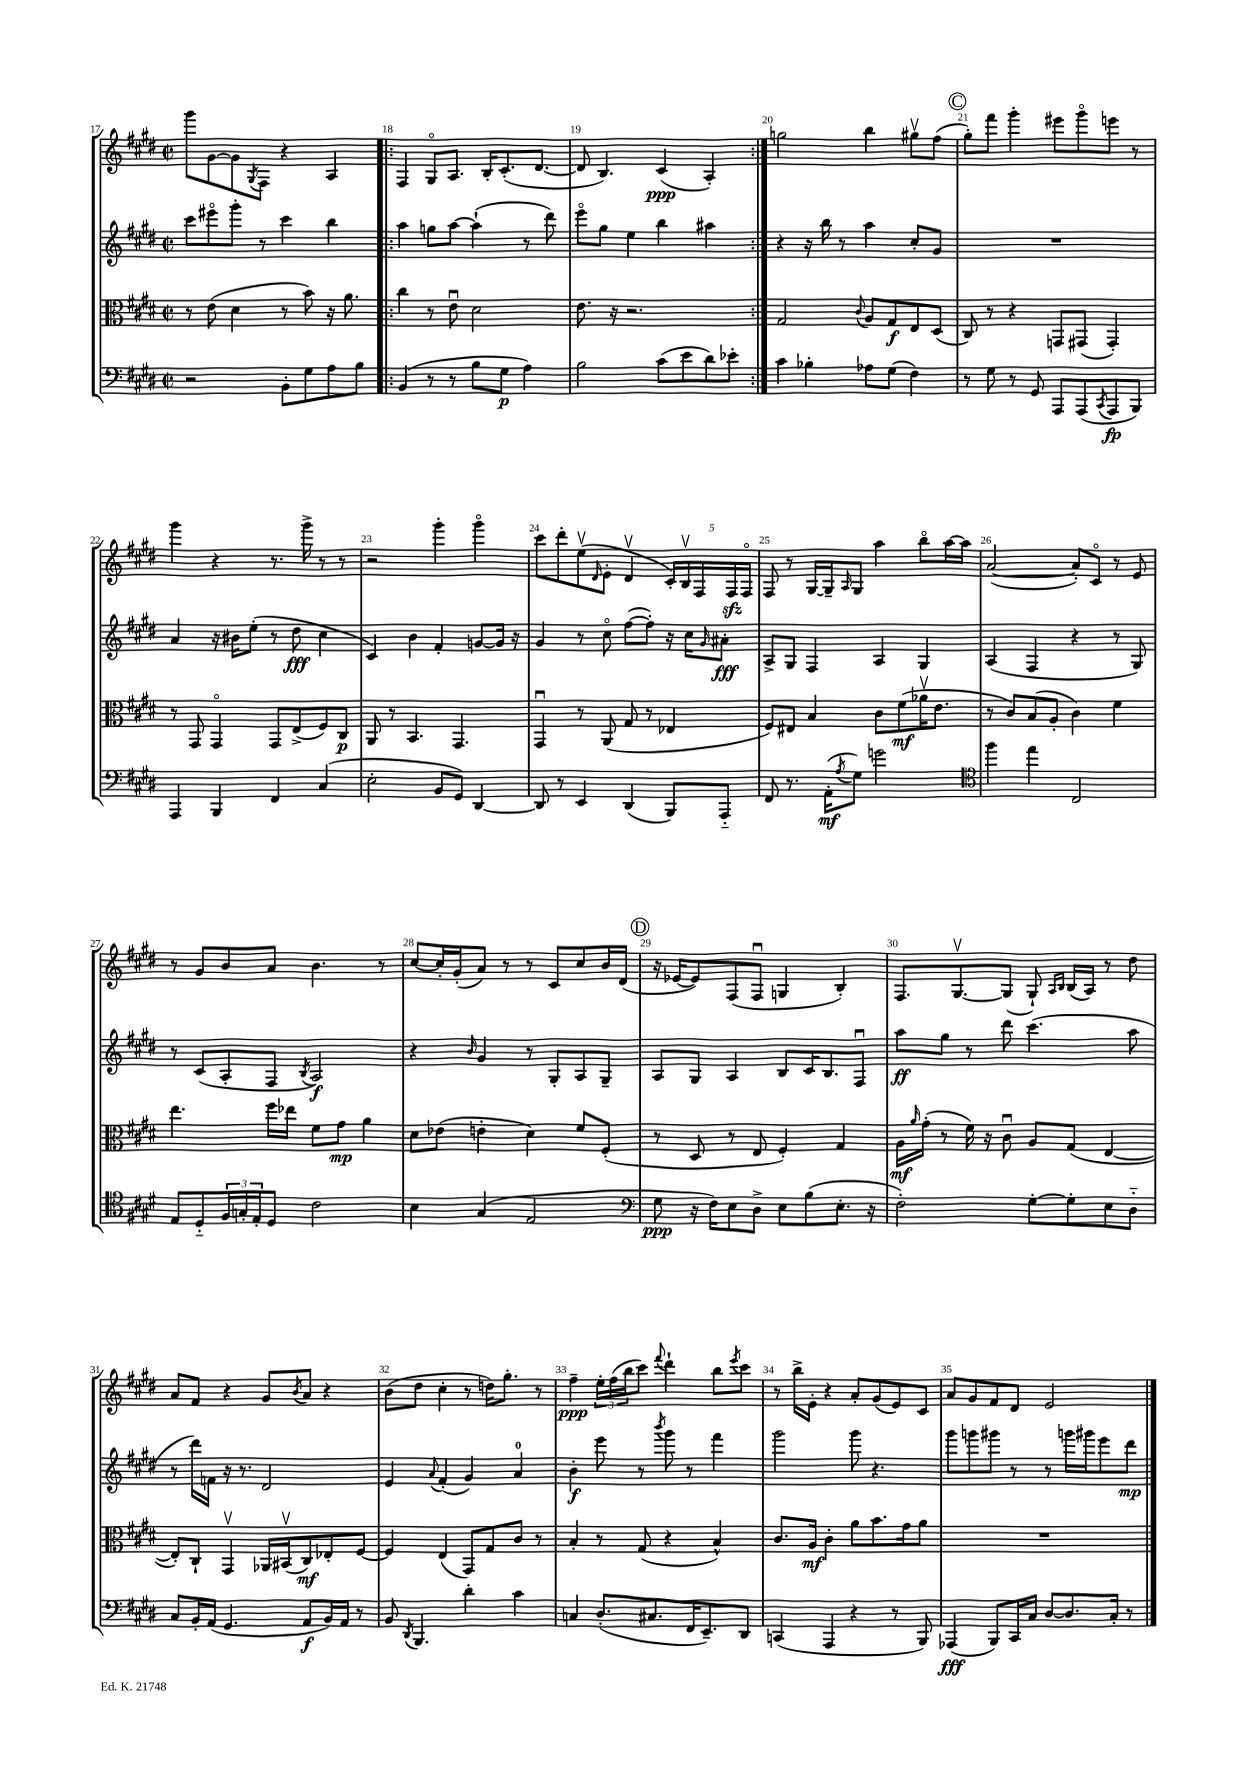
<<
\new StaffGroup <<
\new Staff = "s0" {
    \clef treble \key e \major \defaultTimeSignature \time 2/2
    gis'''8 gis'8~ gis'8 \acciaccatura { gis8 } fis8 r4 a4 |
    \repeat volta 2 { fis4 gis8\flageolet a8. b16-. cis'8.-.( dis'8.~ |
    dis'8 b4.) cis'4\ppp( a4-.) | }
    g''2 b''4 gis''8\upbow fis''8( |
    \mark \markup { \circle "C" } gis''8-.) fis'''8 gis'''4-. eis'''8 gis'''8\flageolet e'''8 r8 |
    gis'''4 r4 r8. gis'''16-> r8 r8 |
    r2 gis'''4-. gis'''4\flageolet |
    cis'''8 dis'''8-. e''8\upbow( \grace { dis'16 } e'8-. dis'4\upbow \tuplet 5/4 { cis'16-.) b16\upbow fis16 fis16\sfz fis16\flageolet } |
    fis8 r8 gis16~ gis16-- \grace { a16 } gis8 a''4 b''8\flageolet a''16~ a''16 |
    a'2~( a'8-.) cis'8\flageolet r8 e'8 |
    r8 gis'8 b'8 a'8 b'4. r8 |
    cis''8~ cis''16-. gis'16-.( a'8) r8 r8 cis'8 cis''8 b'16 dis'16( |
    \mark \markup { \circle "D" } r16 ees'16~ ees'8) fis8( fis8\downbow g4 b4-.) |
    fis8. gis8.~\upbow gis8( gis8-!) \grace { a16 b16 } b16( a16) r8 dis''8 |
    a'8 fis'8 r4 gis'8 \acciaccatura { b'8 } a'8 r4 |
    b'8( dis''8 cis''4-. r8 d''16) gis''8.-. r8 |
    fis''4--\ppp \tuplet 3/2 { e''16-. fis''16( b''16 } cis'''8) \appoggiatura { fis'''8 } dis'''4-! b''8 \acciaccatura { e'''8 } cis'''8 |
    r8 b''16-> e'16-. r4 a'8-. gis'8( e'8) cis'8 |
    a'8 gis'8 fis'8 dis'8 e'2 \bar "|." |
}
\new Staff = "s1" {
    \clef treble \key e \major \defaultTimeSignature \time 2/2
    cis'''8 eis'''8\flageolet gis'''8-. r8 cis'''4 b''4 |
    \repeat volta 2 { a''4 g''8 a''8~ a''4-!( r8 dis'''8) |
    e'''8\flageolet gis''8 e''4 b''4 ais''4 | }
    r4 r16 b''16 r8 a''4 cis''8-. gis'8 |
    \mark \markup { \circle "C" } R1 |
    a'4 r16 bis'16 e''8-.( r8 dis''8\fff cis''4 |
    cis'4) b'4 fis'4-. g'8~ g'16 r16 |
    gis'4 r8 cis''8\flageolet fis''8~( fis''8-.) r16 cis''16 \grace { gis'16 } ais'8-.\fff |
    a8-> gis8 fis4 a4 gis4 |
    a4( fis4 r4 r8 gis8) |
    r8 cis'8( a8-. fis8 \acciaccatura { b8 } a2\f) |
    r4 \grace { b'16 } gis'4 r8 gis8-. a8 gis8-- |
    \mark \markup { \circle "D" } a8 gis8 a4 b8 cis'16 b8. fis8\downbow |
    a''8\ff gis''8 r8 dis'''8 cis'''4.( a''8 |
    r8 dis'''16) f'16 r16 r8. dis'2 |
    e'4 \appoggiatura { a'8 } fis'4-.( gis'4) a'4-0 |
    b'4-.\f e'''8 r8 \acciaccatura { b'''8 } gis'''8 r8 fis'''4 |
    gis'''2 gis'''8 r4. |
    gis'''8 g'''8 gis'''8 r8 r8 g'''16 gis'''16 e'''8 dis'''8\mp \bar "|." |
}
\new Staff = "s2" {
    \clef alto \key e \major \defaultTimeSignature \time 2/2
    r8 e'8( dis'4 r8 b'8) r16 a'8. |
    \repeat volta 2 { cis''4 r8 e'8\downbow dis'2 |
    e'8. r16 r2. | }
    gis2 \appoggiatura { cis'8 } a8 gis8\f e8 dis8( |
    \mark \markup { \circle "C" } cis8) r8 r4 g,8 gis,8( gis,4-.) |
    r8 gis,8 gis,4\flageolet gis,8 e8->( fis8) cis8\p |
    a,8 r8 b,4. gis,4. |
    gis,4\downbow r8 a,8( gis8 r8 ees4 |
    fis8) eis8 b4 cis'8 fis'8\mf( aes'16\upbow e'8. |
    r8 cis'8) b8( a8-. cis'4) fis'4 |
    e''4. fis''16 ees''16 fis'8 gis'8\mp a'4 |
    dis'8 ees'8( e'4-. dis'4) fis'8 fis8-.( |
    \mark \markup { \circle "D" } r8 dis8 r8 e8 fis4-.) gis4 |
    a16\mf \grace { a'16 } gis'16-.( r8 fis'16) r16 cis'8\downbow a8 gis8( e4~ |
    e8-.) cis8-! gis,4\upbow aes,16 bis,16\upbow( cis8\mf) ees8-. fis8~ |
    fis4 e4( gis,8) gis8 cis'8 r8 |
    b4-. r8 gis8( r4 b4-^) |
    cis'8. a16\mf cis'4-. a'8 b'8. gis'16 a'8 |
    R1 \bar "|." |
}
\new Staff = "s3" {
    \clef bass \key e \major \defaultTimeSignature \time 2/2
    r2 b,8-. gis8 a8 b8 |
    \repeat volta 2 { b,4( r8 r8 b8 gis8\p a4) |
    b2 cis'8( e'8 dis'8) ees'8-. | }
    cis'4 bes4-. aes8 gis8( fis4) |
    \mark \markup { \circle "C" } r8 gis8 r8 gis,8 a,,8 a,,8( \acciaccatura { cis,8 } a,,8\fp b,,8) |
    a,,4 b,,4 fis,4 cis4( |
    e2-. b,8 gis,8) dis,4~ |
    dis,8 r8 e,4 dis,4( b,,8) a,,8-_ |
    fis,8 r8. a,16-.\mf( \acciaccatura { a8 } gis8) g'2 |
    \clef tenor fis''4 e''4 cis2 |
    e8 dis8-_ \tuplet 3/2 { fis16 g16-. e16-. } dis8 cis'2 |
    b4 gis4( e2 |
    \mark \markup { \circle "D" } \clef bass gis8\ppp r16 fis16) e8 dis8-> e8 b8( e8.-. r16 |
    fis2-.) gis8~-. gis8-. e8 dis8-_ |
    cis8 b,16-. a,16( gis,4. a,8\f b,16) a,16 r8 |
    b,8 \acciaccatura { dis,8 } b,,4. dis'4-. cis'4 |
    c4 dis8.-.( cis8. fis,16 e,8.--) dis,8 |
    c,4( a,,4 r4 r8 b,,8) |
    aes,,4\fff( b,,8) cis,16 cis16 dis8~ dis8. cis16-. r8 \bar "|." |
}
>>
>>
\layout { \context { \Score currentBarNumber = #17 \override BarNumber.break-visibility = ##(#f #t #t) barNumberVisibility = #all-bar-numbers-visible } }
